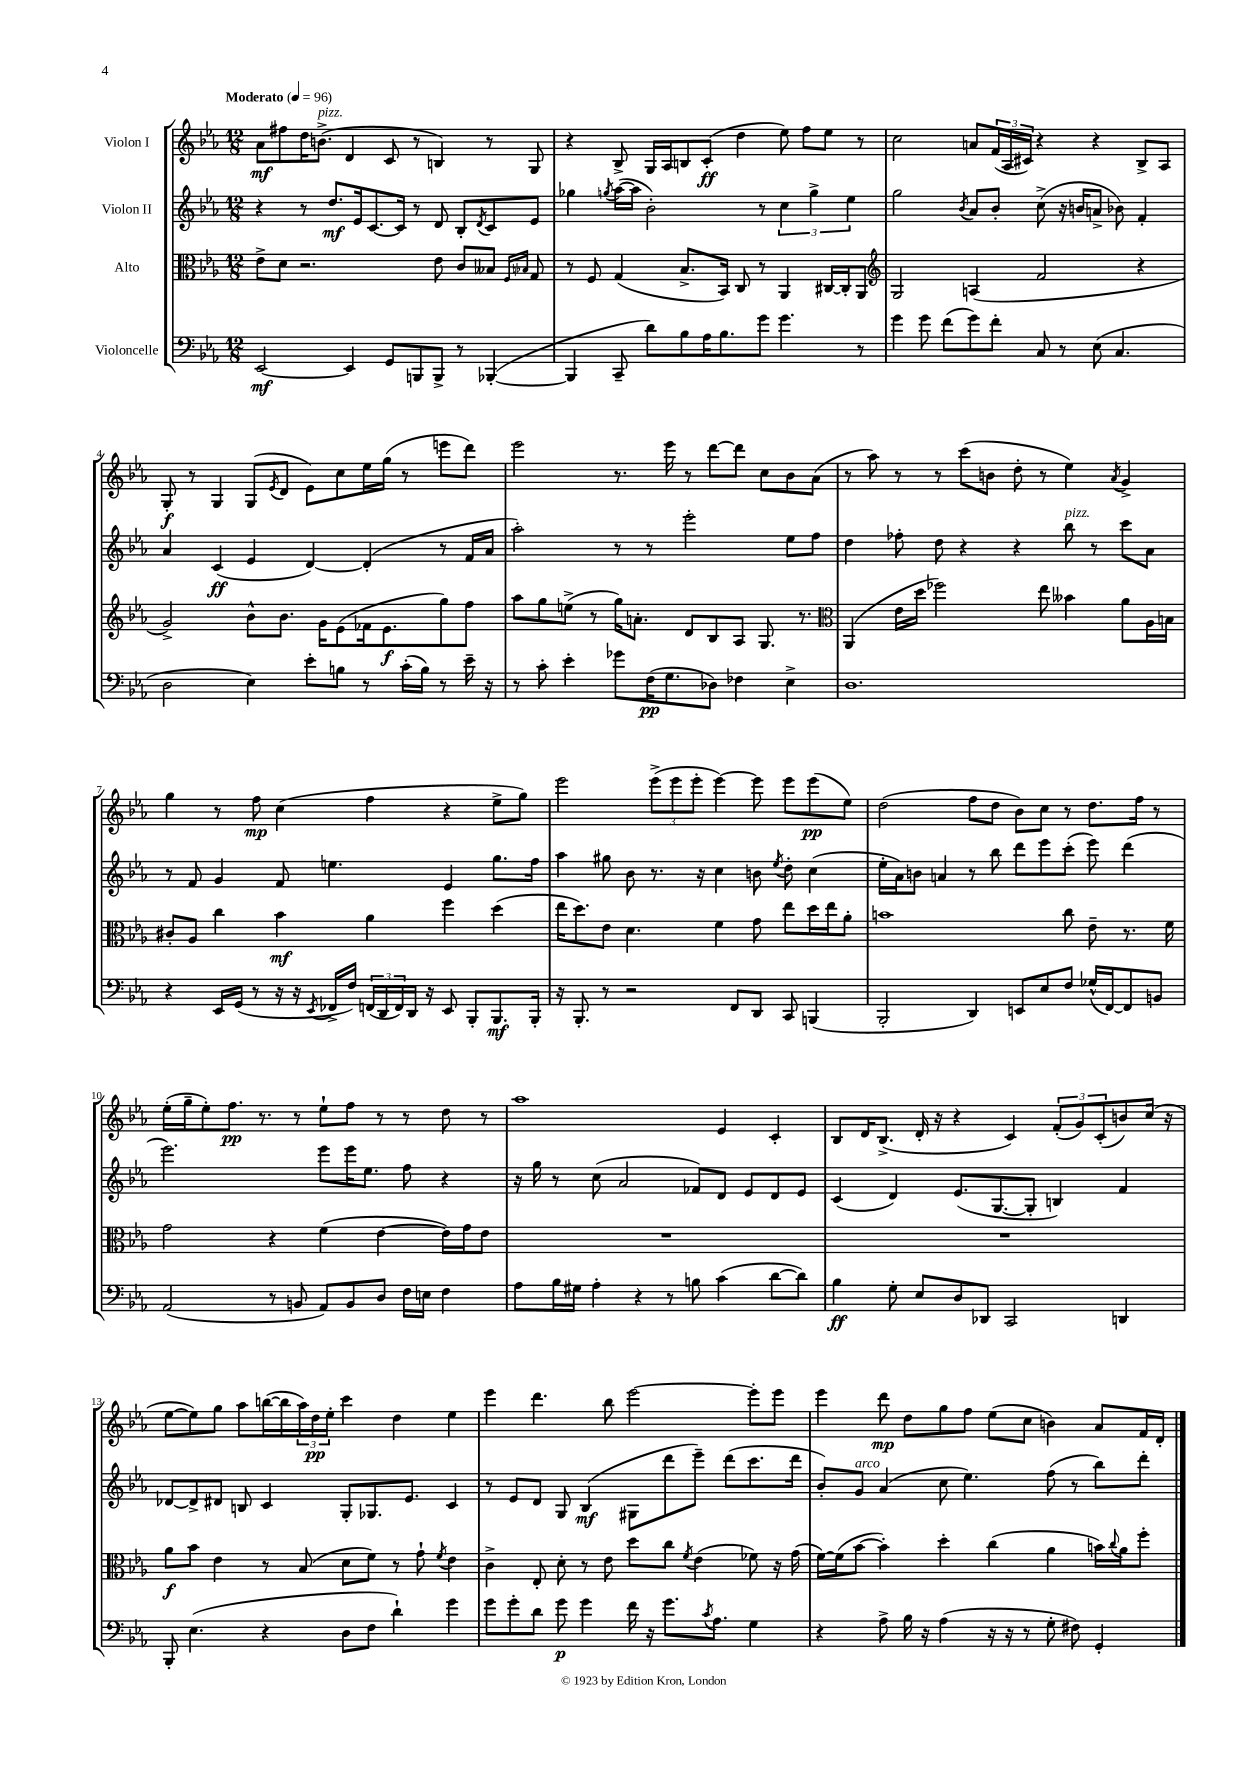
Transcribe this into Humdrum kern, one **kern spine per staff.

**kern	**dynam	**kern	**dynam	**kern	**dynam	**kern	**dynam
*part4	*part4	*part3	*part3	*part2	*part2	*part1	*part1
*staff4	*staff4	*staff3	*staff3	*staff2	*staff2	*staff1	*staff1
*I"Violoncelle	*	*I"Alto	*	*I"Violon II	*	*I"Violon I	*
*clefF4	*	*clefC3	*	*clefG2	*	*clefG2	*
*k[b-e-a-]	*	*k[b-e-a-]	*	*k[b-e-a-]	*	*k[b-e-a-]	*
*M12/8	*	*M12/8	*	*M12/8	*	*M12/8	*
*MM96	*	*MM96	*	*MM96	*	*MM96	*
=1	=1	=1	=1	=1	=1	=1	=1
!	!	!	!	!	!	!LO:TX:a:B:t=Moderato	!
[2EE-/	mf	8e-^\L	.	4r	.	8a-\L	mf
.	.	8d\J	.	.	.	8ff#X\	.
.	.	2.r	.	8r	.	16dd\K	.
!	!	!	!	!	!	!LO:TX:a:i:t=pizz.	!
.	.	.	.	.	.	(8.bn^\J	.
.	.	.	.	8.dd/L	mf	.	.
4EE-/]	.	.	.	.	.	4d/	.
.	.	.	.	16e-/k	.	.	.
.	.	.	.	[8.c/	.	.	.
8GG/L	.	.	.	.	.	8c/	.
.	.	.	.	16c/Jk]	.	.	.
8BBBn/	.	.	.	8r	.	8r	.
8BBB^/J	.	8e-\	.	8d/	.	4Bn/)	.
8r	.	8c/L	.	8B-'/L	.	.	.
.	.	.	.	8qd/	.	.	.
([4BBB-X'/	.	8B--X/J	.	8c/	.	8r	.
.	.	16qqF/LL	.	.	.	.	.
.	.	16qqB-X/JJ	.	.	.	.	.
.	.	8G/	.	8e-/J	.	8G/	.
=2	=2	=2	=2	=2	=2	=2	=2
4BBB-/]	.	8r	.	4gg-X\	.	4r	.
.	.	8F/	.	.	.	.	.
.	.	.	.	8qggn/	.	.	.
8CC~/	.	(4G/	.	([16aa-\LL	.	8B-^/	.
.	.	.	.	16aa-\JJ]	.	.	.
8d\L)	.	.	.	2b-'\)	.	16G/LL	.
.	.	.	.	.	.	16A-/J	.
8B-\	.	8.B-^/L	.	.	.	8Bn/	.
16A-\K	.	.	.	.	.	(8c'/J	ff
8.B-\	.	16BB-/Jk)	.	.	.	.	.
.	.	8C/	.	.	.	4dd\	.
8g\J	.	8r	.	8r	.	.	.
4.g\	.	4AA-/	.	6cc\	.	8ee-\)	.
.	.	.	.	.	.	8ff\L	.
.	.	.	.	6gg^\	.	.	.
.	.	[16C#X/LL	.	.	.	8ee-\J	.
.	.	16C#'/J]	.	.	.	.	.
.	.	.	.	6ee-\	.	.	.
8r	.	8AA-/J	.	.	.	8r	.
=3	=3	=3	=3	=3	=3	=3	=3
*	*	*clefG2	*	*	*	*	*
4g\	.	2G/	.	2gg\	.	2cc\	.
8g\	.	.	.	.	.	.	.
(8f\L	.	.	.	.	.	.	.
.	.	.	.	8qb-/	.	.	.
8g\)	.	(4An/	.	8a-/L	.	8an/L	.
8f'\J	.	.	.	8b-'/J	.	(24f/L	.
.	.	.	.	.	.	24A-/	.
.	.	.	.	.	.	24c#X/JJ)	.
8C/	.	2f/	.	(8cc^\	.	4r	.
8r	.	.	.	16r	.	.	.
.	.	.	.	16bn/KL	.	.	.
(8E-\	.	.	.	8an^/J	.	4r	.
4.C/	.	.	.	8b-X\)	.	.	.
.	.	4r	.	4f'/	.	8B-^/L	.
.	.	.	.	.	.	8A-/J	.
!!LO:LB:g=z
=4	=4	=4	=4	=4	=4	=4	=4
2D\	.	2g^/)	.	4a-/	.	8G'/	f
.	.	.	.	.	.	8r	.
.	.	.	.	(4c/	ff	4G/	.
4E-\)	.	8b-^^\L	.	4e-/	.	(8G/L	.
.	.	.	.	.	.	8qe-/	.
.	.	8.b-\J	.	.	.	8d/J	.
8e-'\L	.	.	.	[4d/)	.	8e-\L)	.
.	.	16g\KL	.	.	.	.	.
8Bn\J	.	(8e-\	.	.	.	8cc\	.
8r	.	16f-X\k	.	(4d'/]	.	16ee-\L	.
.	.	8.e-\	f	.	.	(16gg\JJ	.
(16c'\LL	.	.	.	.	.	8r	.
16B\JJ)	.	.	.	.	.	.	.
8r	.	8gg\)	.	8r	.	8eeen\L	.
16e-~\	.	8ff\J	.	16f/LL	.	8ddd\J)	.
16r	.	.	.	16a-/JJ	.	.	.
=5	=5	=5	=5	=5	=5	=5	=5
8r	.	8aa-\L	.	2aa-'\)	.	2eee-\	.
8c'\	.	8gg\	.	.	.	.	.
4e-'\	.	(8een^\J	.	.	.	.	.
.	.	8r	.	.	.	.	.
8g-X\L	.	16gg\KL)	.	8r	.	8.r	.
.	.	8.an'\J	.	.	.	.	.
(16F\K	pp	.	.	8r	.	.	.
8.G\	.	.	.	.	.	16eee-\	.
.	.	8d/L	.	2eee-'\	.	8r	.
8D-X\J)	.	8B-/	.	.	.	[8ddd\L	.
4F-X\	.	8A-/J	.	.	.	8ddd\J]	.
.	.	8.G/	.	.	.	8cc\L	.
4E-^\	.	.	.	8ee-\L	.	8b-\	.
.	.	8.r	.	.	.	.	.
.	.	.	.	8ff\J	.	(8a-\J	.
=6	=6	=6	=6	=6	=6	=6	=6
*	*	*clefC3	*	*	*	*	*
1.D	.	(4AA-/	.	4dd\	.	8r	.
.	.	.	.	.	.	8aa-\)	.
.	.	16e-\LL	.	8ff-X'\	.	8r	.
.	.	16dd\JJ	.	.	.	.	.
.	.	2ff-X\)	.	8dd\	.	8r	.
.	.	.	.	4r	.	(8ccc\L	.
.	.	.	.	.	.	8bn\J	.
.	.	.	.	4r	.	8dd'\	.
.	.	8ee-\	.	.	.	8r	.
!	!	!	!	!LO:TX:a:i:t=pizz.	!	!	!
.	.	4b--X\	.	8bb-\	.	4ee-\)	.
.	.	.	.	8r	.	.	.
.	.	.	.	.	.	8qa-/	.
.	.	8a-\L	.	8ccc\L	.	4g^/	.
.	.	16A-\L	.	8a-\J	.	.	.
.	.	16Bn\JJ	.	.	.	.	.
!!LO:LB:g=z
=7	=7	=7	=7	=7	=7	=7	=7
4r	.	8c#X'/L	.	8r	.	4gg\	.
.	.	8A-/J	.	8f/	.	.	.
16EE-/LL	.	4cc\	.	4g/	.	8r	.
(16GG/JJ	.	.	.	.	.	.	.
8r	.	.	.	.	.	8ff\	mp
16r	.	4b-\	mf	8f/	.	(4cc\	.
16r	.	.	.	.	.	.	.
8qEE-/	.	.	.	.	.	.	.
16FF-X^/LL	.	.	.	4.een\	.	.	.
16F/JJ)	.	.	.	.	.	.	.
(24FFn/LL	.	4a-\	.	.	.	4ff\	.
24DD/	.	.	.	.	.	.	.
24FF/)	.	.	.	.	.	.	.
16DD/JJ	.	.	.	.	.	.	.
16r	.	.	.	.	.	.	.
8EE-/	.	4ff\	.	4e-/	.	4r	.
8BBB-'/L	.	.	.	.	.	.	.
8.BBB-/	mf	(4dd\	.	8.gg\L	.	8ee-^\L	.
.	.	.	.	.	.	8gg\J)	.
16BBB-'/Jk	.	.	.	16ff\Jk	.	.	.
=8	=8	=8	=8	=8	=8	=8	=8
16r	.	16ee-\KL	.	4aa-\	.	2eee-\	.
8.BBB-'/	.	8.dd\)	.	.	.	.	.
8r	.	8e-\J	.	8gg#X\	.	.	.
2r	.	4.d\	.	8b-\	.	.	.
.	.	.	.	8.r	.	(12eee-^\L	.
.	.	.	.	.	.	12eee-\	.
.	.	.	.	.	.	12eee-'\J	.
.	.	.	.	16r	.	.	.
.	.	4f\	.	4cc\	.	[4eee-\)	.
8FF/L	.	.	.	.	.	.	.
8DD/J	.	8g\	.	8bn\	.	8eee-\]	.
.	.	.	.	8qee-/	.	.	.
8CC/	.	8ee-\L	.	8dd'\	.	8eee-\L	.
(4BBBn/	.	16dd\L	.	(4cc\	.	(8eee-\	pp
.	.	16ee-\J	.	.	.	.	.
.	.	8a-'\J	.	.	.	8ee-\J)	.
=9	=9	=9	=9	=9	=9	=9	=9
2BBB-'/	.	1bn	.	16ee-'\LL	.	(2dd\	.
.	.	.	.	16a-\J)	.	.	.
.	.	.	.	8bn\J	.	.	.
.	.	.	.	4an/	.	.	.
4DD/)	.	.	.	8r	.	8ff\L	.
.	.	.	.	8bb-\	.	8dd\J	.
8EEn/L	.	.	.	8ddd\L	.	8b-\L)	.
8E-/	.	.	.	8eee-\	.	8cc\J	.
8F/J	.	8cc\	.	(8ccc'\J	.	8r	.
(16G-X^^/LL	.	8e-~\	.	8eee-\)	.	8.dd\L	.
[16FF/J)	.	.	.	.	.	.	.
8FF/]	.	8.r	.	(4ddd\	.	.	.
.	.	.	.	.	.	16ff\Jk	.
8BBn/J	.	.	.	.	.	8r	.
.	.	16f\	.	.	.	.	.
!!LO:LB:g=z
=10	=10	=10	=10	=10	=10	=10	=10
(2AA-/	.	2g\	.	2.eee-\)	.	(16ee-'\LL	.
.	.	.	.	.	.	16gg~\J	.
.	.	.	.	.	.	8ee-'\)	.
.	.	.	.	.	.	8.ff\J	pp
.	.	.	.	.	.	8.r	.
8r	.	4r	.	.	.	.	.
8BBn/	.	.	.	.	.	8r	.
8AA-/L)	.	(4f\	.	8eee-\L	.	8ee-`\L	.
8BB/	.	.	.	16eee-\K	.	8ff\J	.
.	.	.	.	8.ee-\J	.	.	.
8D/J	.	[4e-\	.	.	.	8r	.
16F\LL	.	.	.	8ff\	.	8r	.
16En\JJ	.	.	.	.	.	.	.
4F\	.	16e-\LL])	.	4r	.	8dd\	.
.	.	16g\J	.	.	.	.	.
.	.	8e-\J	.	.	.	8r	.
=11	=11	=11	=11	=11	=11	=11	=11
8A-\L	.	1.r	.	16r	.	1aa-	.
.	.	.	.	16gg\	.	.	.
16B-\L	.	.	.	8r	.	.	.
16G#X\JJ	.	.	.	.	.	.	.
4A-'\	.	.	.	(8cc\	.	.	.
.	.	.	.	2a-/	.	.	.
4r	.	.	.	.	.	.	.
8r	.	.	.	.	.	.	.
8Bn\	.	.	.	8f-X/L)	.	.	.
(4c\	.	.	.	8d/J	.	4e-/	.
.	.	.	.	8e-/L	.	.	.
[8d\L	.	.	.	8d/	.	4c'/	.
8d\J])	.	.	.	8e-/J	.	.	.
=12	=12	=12	=12	=12	=12	=12	=12
4B-\	ff	1.r	.	(4c/	.	8B-/L	.
.	.	.	.	.	.	16d/K	.
.	.	.	.	.	.	(8.B-^/J	.
8G'\	.	.	.	4d/)	.	.	.
8E-/L	.	.	.	.	.	16d'/	.
.	.	.	.	.	.	16r	.
8D/	.	.	.	(8.e-/L	.	4r	.
8DD-X/J	.	.	.	.	.	.	.
.	.	.	.	[8.G/	.	.	.
2CC/	.	.	.	.	.	4c/)	.
.	.	.	.	8G'/J]	.	.	.
.	.	.	.	4Bn/)	.	(12f'/L	.
.	.	.	.	.	.	12g/)	.
.	.	.	.	.	.	(12c'/	.
4DDn/	.	.	.	4f/	.	8bn/)	.
.	.	.	.	.	.	(16cc/Jk	.
.	.	.	.	.	.	16r	.
!!LO:LB:g=z
=13	=13	=13	=13	=13	=13	=13	=13
8BBB-'/	.	8a-\L	f	[8d-X/L	.	[8ee-\L	.
(4.E-\	.	8b-\J	.	8d-^/]	.	8ee-\])	.
.	.	4e-\	.	8d#X/J	.	8gg\J	.
.	.	.	.	8Bn/	.	8aa-\L	.
4r	.	8r	.	4c/	.	([16bbn\L	.
.	.	.	.	.	.	16bb\]	.
.	.	(8B-/	.	.	.	24aa-\)	.
.	.	.	.	.	.	24dd\	pp
.	.	.	.	.	.	24ee-'\JJ	.
8D\L	.	8d\L	.	8G'/L	.	4ccc\	.
8F\J	.	8f\J)	.	8.G-X/	.	.	.
4d`\)	.	8r	.	.	.	4dd\	.
.	.	.	.	8.e-/J	.	.	.
.	.	8g`\	.	.	.	.	.
.	.	8qf/	.	.	.	.	.
4g\	.	4e-\	.	4c/	.	4ee-\	.
=14	=14	=14	=14	=14	=14	=14	=14
8g\L	.	4c^\	.	8r	.	4eee-\	.
8g'\	.	.	.	8e-/L	.	.	.
8d\J	.	8E-'/	.	8d/J	.	4.ddd\	.
8g\	p	8d'\	.	8G/	.	.	.
4g\	.	8r	.	(4B-/	mf	.	.
.	.	8e-\	.	.	.	8bb-\	.
16f\	.	8dd\L	.	8G#X\L	.	[2eee-\	.
16r	.	.	.	.	.	.	.
8.g\L	.	8cc\J	.	8ddd\	.	.	.
.	.	8qf/	.	.	.	.	.
.	.	(4e-\	.	8eee-~\J)	.	.	.
8qc/	.	.	.	.	.	.	.
8.A-\J	.	.	.	.	.	.	.
.	.	.	.	(8ddd\L	.	.	.
4G\	.	8f-X\)	.	8.ccc\	.	8eee-'\L]	.
.	.	16r	.	.	.	8eee-\J	.
.	.	(16g\	.	16ddd\Jk	.	.	.
=15	=15	=15	=15	=15	=15	=15	=15
4r	.	[16f\LL)	.	8b-'/L)	.	4eee-\	.
.	.	(16f\J]	.	.	.	.	.
!	!	!	!	!LO:TX:a:i:t=arco	!	!	!
.	.	[8b-\J	.	8g/J	.	.	.
8A-^\	.	4b-'\])	.	(4a-/	.	8ddd\	mp
16B-\	.	.	.	.	.	8dd\L	.
16r	.	.	.	.	.	.	.
(4A-\	.	4dd'\	.	8cc\	.	8gg\	.
.	.	.	.	4.ee-\)	.	8ff\J	.
16r	.	(4cc\	.	.	.	(8ee-\L	.
16r	.	.	.	.	.	.	.
8r	.	.	.	.	.	8cc\J	.
8G'\	.	4a-\	.	(8ff\	.	4bn\)	.
8F#X\)	.	.	.	8r	.	.	.
4GG'/	.	16bn\LL)	.	8bb-\L)	.	8a-/L	.
.	.	8qqcc/	.	.	.	.	.
.	.	16a-\J	.	.	.	.	.
.	.	8ff'\J	.	8ddd'\J	.	16f/L	.
.	.	.	.	.	.	16d'/JJ	.
==	==	==	==	==	==	==	==
*-	*-	*-	*-	*-	*-	*-	*-
